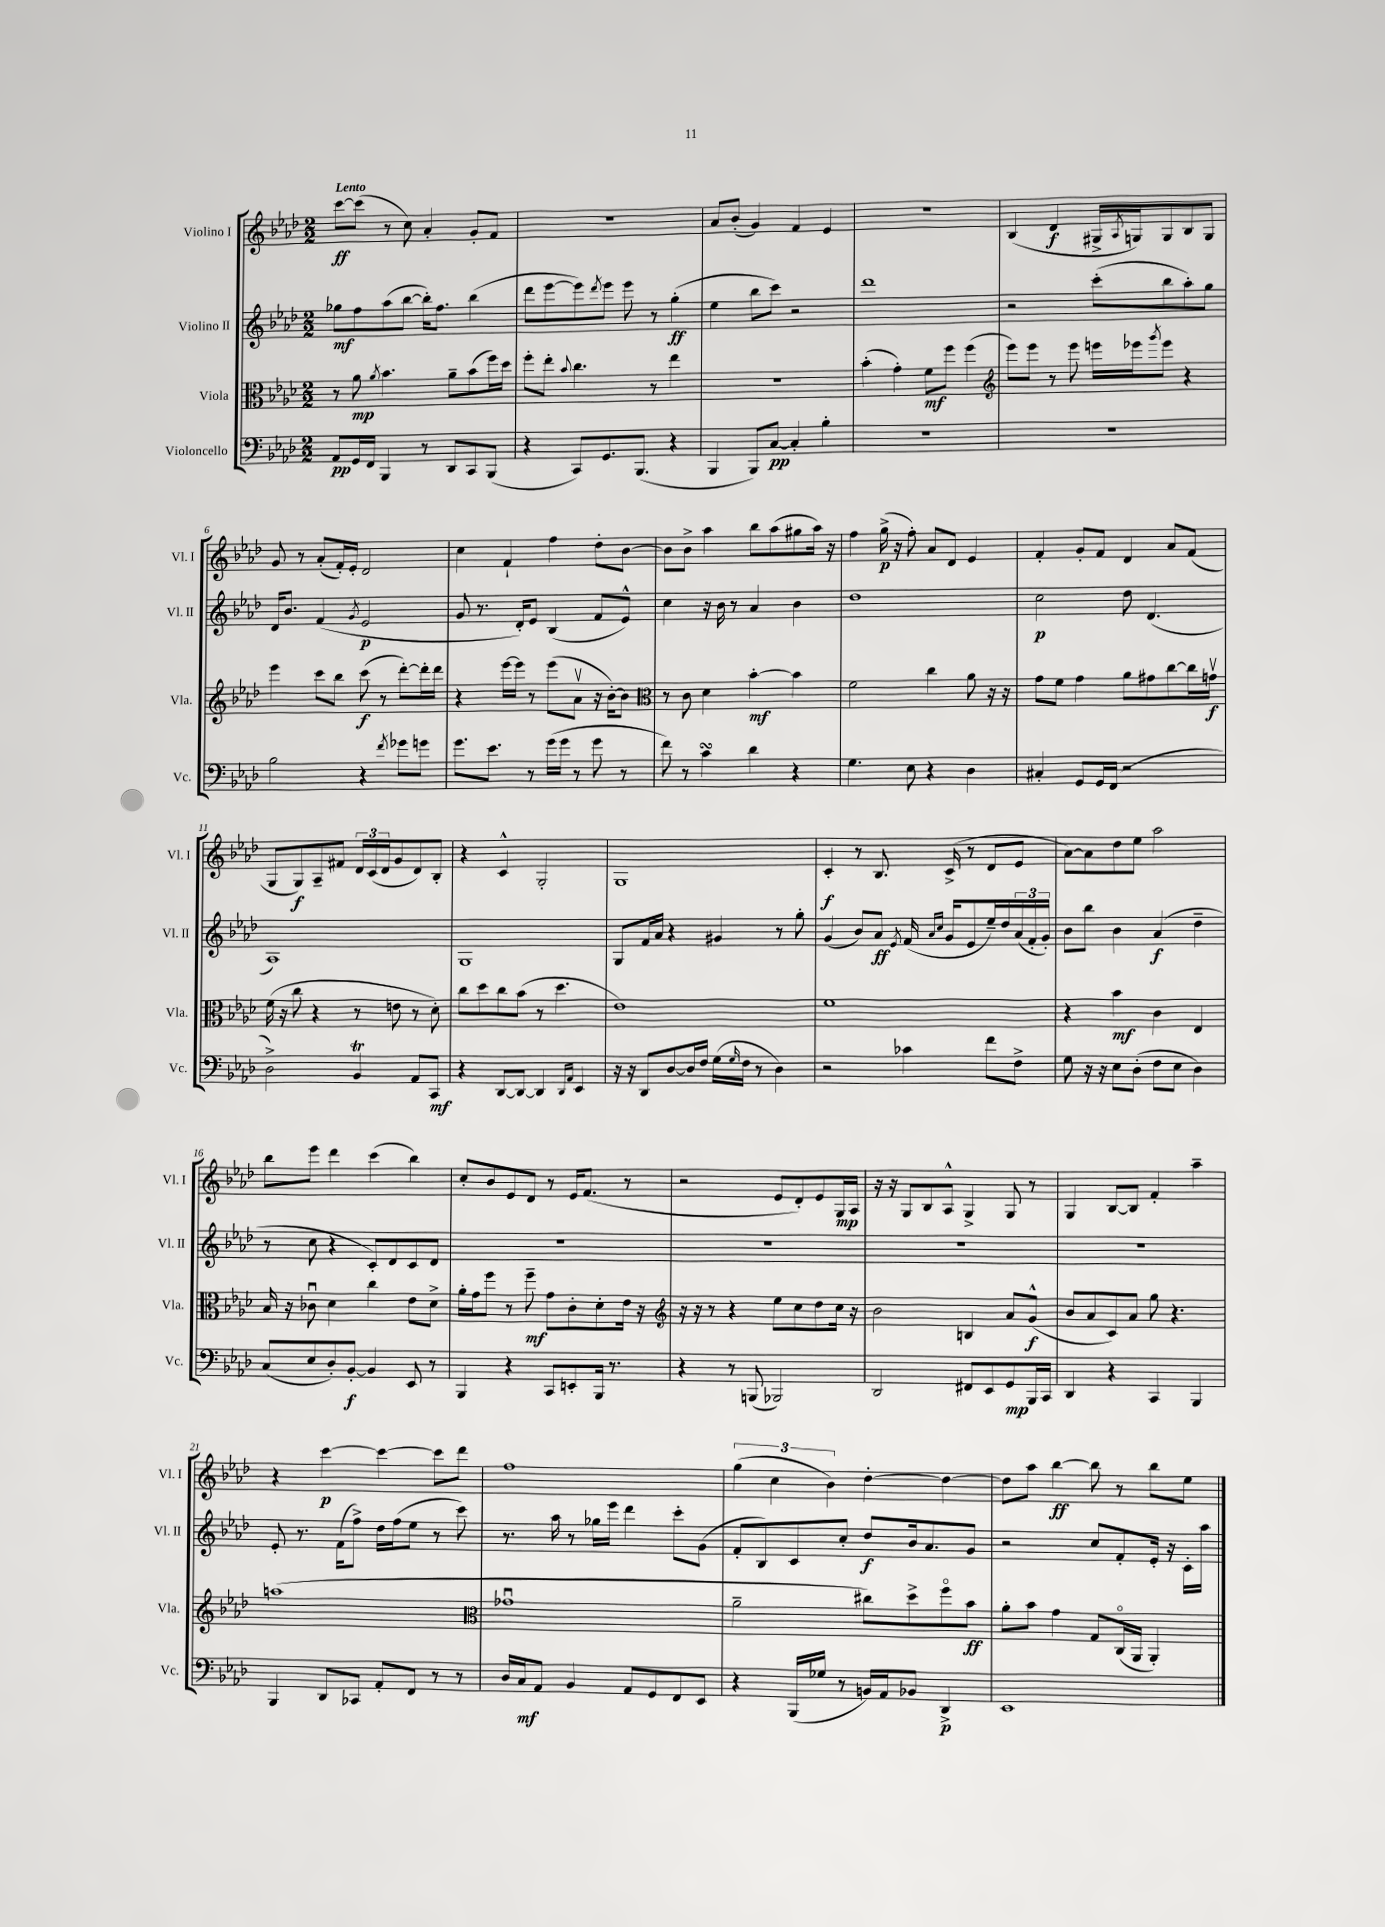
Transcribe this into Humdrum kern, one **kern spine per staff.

**kern	**dynam	**kern	**dynam	**kern	**dynam	**kern	**dynam
*part4	*part4	*part3	*part3	*part2	*part2	*part1	*part1
*staff4	*staff4	*staff3	*staff3	*staff2	*staff2	*staff1	*staff1
*I"Violoncello	*	*I"Viola	*	*I"Violino II	*	*I"Violino I	*
*I'Vc.	*	*I'Vla.	*	*I'Vl. II	*	*I'Vl. I	*
*clefF4	*	*clefC3	*	*clefG2	*	*clefG2	*
*k[b-e-a-d-]	*	*k[b-e-a-d-]	*	*k[b-e-a-d-]	*	*k[b-e-a-d-]	*
*M2/2	*	*M2/2	*	*M2/2	*	*M2/2	*
=1	=1	=1	=1	=1	=1	=1	=1
!	!	!	!	!	!	!LO:TX:a:B:t=Lento	!
8AA-/L	pp	8r	.	8gg-X\L	mf	[8ccc\L	ff
16GG/L	.	8a-\	mp	8ff\	.	(8ccc\J]	.
16FF/JJ	.	.	.	.	.	.	.
.	.	8qa-/	.	.	.	.	.
4BBB-/	.	4.b-\	.	(8aa-\	.	8r	.
.	.	.	.	[8bb-\J	.	8cc\)	.
8r	.	.	.	16bb-'\KL])	.	4a-'/	.
.	.	.	.	8.ff\J	.	.	.
8DD-/L	.	8a-~\L	.	.	.	.	.
8CC/	.	(8b-\	.	(4bb-\	.	8g'/L	.
(8BBB-/J	.	16ff\L)	.	.	.	8f/J	.
.	.	16dd-\JJ	.	.	.	.	.
=2	=2	=2	=2	=2	=2	=2	=2
4r	.	8ff'\L	.	8ddd-\L	.	1r	.
.	.	8ee-'\J	.	[8eee-\	.	.	.
.	.	8qqb-/	.	.	.	.	.
8CC/L)	.	4.cc\	.	8eee-\])	.	.	.
.	.	.	.	8qddd-/	.	.	.
8.GG/	.	.	.	8eee-\J	.	.	.
.	.	.	.	8eee-\	.	.	.
(8.BBB-/J	.	.	.	.	.	.	.
.	.	8r	.	8r	.	.	.
4r	.	4ee-\	.	(4gg'\	ff	.	.
=3	=3	=3	=3	=3	=3	=3	=3
4BBB-/	.	1r	.	4ee-\	.	8a-/L	.
.	.	.	.	.	.	(8b-'/J	.
8BBB-/L)	.	.	.	8bb-\L	.	4g/)	.
[8C/J	pp	.	.	8ccc\J)	.	.	.
4C'/]	.	.	.	2r	.	4f/	.
4B-'\	.	.	.	.	.	4e-/	.
=4	=4	=4	=4	=4	=4	=4	=4
1r	.	(4b-'\	.	1ddd-	.	1r	.
.	.	4g'\)	.	.	.	.	.
.	.	8f\L	mf	.	.	.	.
.	.	8ff\J	.	.	.	.	.
.	.	(4ff\	.	.	.	.	.
=5	=5	=5	=5	=5	=5	=5	=5
*	*	*clefG2	*	*	*	*	*
1r	.	8eee-\L)	.	2r	.	(4B-/	.
.	.	8eee-\J	.	.	.	.	.
.	.	8r	.	.	.	4d-/	f
.	.	8eee-\	.	.	.	.	.
.	.	16eeen\LL	.	(8ccc'\L	.	16G#X^/LL	.
.	.	.	.	.	.	8qA-/	.
.	.	16eee-X\J	.	.	.	16Gn/J)	.
.	.	8qggg/	.	.	.	.	.
.	.	8eee-\J	.	8bb-\	.	8G/	.
.	.	4r	.	8aa-'\)	.	8B-/	.
.	.	.	.	8gg\J	.	8G/J	.
!!LO:LB:g=z
=6	=6	=6	=6	=6	=6	=6	=6
2B-\	.	4eee-\	.	16d-/KL	.	8g/	.
.	.	.	.	8.b-/J	.	.	.
.	.	.	.	.	.	8r	.
.	.	8ccc\L	.	(4f/	.	(8a-'/L	.
.	.	8bb-\J	.	.	.	16f'/L)	.
.	.	.	.	.	.	16e-'/JJ	.
.	.	.	.	8qg/	.	.	.
4r	.	(8ccc\	f	2e-/	p	2d-/	.
.	.	8r	.	.	.	.	.
8qf/	.	.	.	.	.	.	.
8g-X\L	.	[8ddd-'\L)	.	.	.	.	.
8gn\J	.	16ddd-'\L]	.	.	.	.	.
.	.	16ddd-\JJ	.	.	.	.	.
=7	=7	=7	=7	=7	=7	=7	=7
8.g\L	.	4r	.	8g/	.	4cc\	.
.	.	.	.	8.r	.	.	.
8.e-\J	.	.	.	.	.	.	.
.	.	[16eee-\LL	.	.	.	4f`/	.
.	.	16eee-\JJ]	.	16d-'/KL)	.	.	.
8r	.	8r	.	8e-/J	.	.	.
(16g\LL	.	(8eee-\L	.	(4B-/	.	4ff\	.
16g\JJ	.	.	.	.	.	.	.
8r	.	8a-v\J	.	.	.	.	.
8g\	.	16r	.	8f/L	.	8dd-'\L	.
.	.	[16b-'\KL)	.	.	.	.	.
8r	.	8b-\J]	.	8e-^^/J)	.	[8b-\J	.
=8	=8	=8	=8	=8	=8	=8	=8
*	*	*clefC3	*	*	*	*	*
8f\)	.	8r	.	4cc\	.	8b-\L]	.
8r	.	8c\	.	.	.	8b-^\J	.
4csSsS\	.	4d-\	.	16r	.	4aa-\	.
.	.	.	.	16b-\	.	.	.
.	.	.	.	8r	.	.	.
4d-\	.	[4b-'\	mf	4a-/	.	8bb-\L	.
.	.	.	.	.	.	(8aa-\	.
4r	.	4b-\]	.	4b-\	.	8gg#X\	.
.	.	.	.	.	.	16aa-\Jk)	.
.	.	.	.	.	.	16r	.
=9	=9	=9	=9	=9	=9	=9	=9
4.G\	.	2f\	.	1dd-	.	4ff\	.
.	.	.	.	.	.	(16gg^\	p
.	.	.	.	.	.	16r	.
8E-\	.	.	.	.	.	8ff'\)	.
4r	.	4cc\	.	.	.	8a-/L	.
.	.	.	.	.	.	8d-/J	.
4D-\	.	8a-\	.	.	.	4e-/	.
.	.	16r	.	.	.	.	.
.	.	16r	.	.	.	.	.
=10	=10	=10	=10	=10	=10	=10	=10
4C#X'/	.	8g\L	.	2cc\	p	4f'/	.
.	.	8f\J	.	.	.	.	.
8GG/L	.	4g\	.	.	.	8g'/L	.
16GG/L	.	.	.	.	.	8f/J	.
(16FF/JJ	.	.	.	.	.	.	.
2r	.	8a-\L	.	8dd-\	.	4d-/	.
.	.	8g#X\	.	(4.d-/	.	.	.
.	.	[8cc\	.	.	.	8a-/L	.
.	.	16cc\L]	.	.	.	(8f/J	.
.	.	16gnv\JJ	f	.	.	.	.
!!LO:LB:g=z
=11	=11	=11	=11	=11	=11	=11	=11
2D-^\)	.	(16f\	.	1A-)	.	8G/L	.
.	.	16r	.	.	.	.	.
.	.	8cc\	.	.	.	8G/)	f
.	.	4r	.	.	.	8A-~/	.
.	.	.	.	.	.	8f#X/J	.
4BB-T/	.	8r	.	.	.	24d-/LL	.
.	.	.	.	.	.	(24c/	.
.	.	.	.	.	.	24d-/J	.
.	.	8en\	.	.	.	8g/	.
8AA-/L	.	8r	.	.	.	8d-/)	.
8CC/J	mf	8d-'\)	.	.	.	8B-'/J	.
=12	=12	=12	=12	=12	=12	=12	=12
4r	.	8cc\L	.	1G	.	4r	.
.	.	8dd-\	.	.	.	.	.
[8DD-/L	.	8cc\	.	.	.	4c^^/	.
8DD-/J_	.	(8b-\J	.	.	.	.	.
4DD-/]	.	8r	.	.	.	2G'/	.
.	.	4.dd-\	.	.	.	.	.
16qqDD-/LL	.	.	.	.	.	.	.
16qqAA-/JJ	.	.	.	.	.	.	.
4EE-/	.	.	.	.	.	.	.
=13	=13	=13	=13	=13	=13	=13	=13
16r	.	1e-)	.	8G/L	.	1G	.
16r	.	.	.	.	.	.	.
8DD-/L	.	.	.	16f/L	.	.	.
.	.	.	.	16a-/JJ	.	.	.
[8D-/	.	.	.	4r	.	.	.
16D-/L]	.	.	.	.	.	.	.
16F/JJ	.	.	.	.	.	.	.
(16G\LL	.	.	.	4g#X/	.	.	.
16qqG/	.	.	.	.	.	.	.
16F\JJ	.	.	.	.	.	.	.
8r	.	.	.	.	.	.	.
4D-\)	.	.	.	8r	.	.	.
.	.	.	.	8gg'\	.	.	.
=14	=14	=14	=14	=14	=14	=14	=14
2r	.	1f	.	(4g/	.	4c'/	f
.	.	.	.	8b-/L)	.	8r	.
.	.	.	.	8a-/J	ff	8.B-/	.
.	.	.	.	8qe-/	.	.	.
4c-X\	.	.	.	(16f/	.	.	.
.	.	.	.	16qqa-/LL	.	.	.
.	.	.	.	16qqcc/JJ	.	.	.
.	.	.	.	16g/KL	.	(16c^/	.
.	.	.	.	8e-/	.	8r	.
8f\L	.	.	.	16ee-~/L)	.	8d-/L	.
.	.	.	.	16dd-/	.	.	.
8F^\J	.	.	.	(24a-/	.	8e-/J	.
.	.	.	.	24f'/	.	.	.
.	.	.	.	24g'/JJ)	.	.	.
=15	=15	=15	=15	=15	=15	=15	=15
8G\	.	4r	.	8b-\L	.	[8a-\L)	.
16r	.	.	.	8bb-\J	.	8a-\]	.
16r	.	.	.	.	.	.	.
8E-\L	.	4b-\	mf	4b-\	.	8dd-\	.
(8D-'\J	.	.	.	.	.	8ee-\J	.
8F\L	.	4c\	.	(4a-/	f	2aa-\	.
8E-\J	.	.	.	.	.	.	.
4D-\)	.	4E-/	.	4dd-~\	.	.	.
!!LO:LB:g=z
=16	=16	=16	=16	=16	=16	=16	=16
(8C/L	.	16B-/	.	8r	.	8bb-\L	.
.	.	16r	.	.	.	.	.
8E-/	.	8c-Xu\	.	8cc\	.	8eee-\J	.
8D-'/)	.	4d-\	.	4r	.	4ddd-\	.
[8BB-'/J	f	.	.	.	.	.	.
4BB-/]	.	4cc\	.	8c'/L)	.	(4ccc\	.
.	.	.	.	8d-/	.	.	.
8EE-/	.	8e-\L	.	8c/	.	4bb-\)	.
8r	.	8d-^\J	.	8d-/J	.	.	.
=17	=17	=17	=17	=17	=17	=17	=17
4BBB-/	.	16a-'\LL	.	1r	.	8cc'/L	.
.	.	16g\J	.	.	.	.	.
.	.	8ff\J	.	.	.	8b-/	.
4r	.	8r	.	.	.	8e-/	.
.	.	8ff~\	mf	.	.	8d-/J	.
8CC/L	.	8g\L	.	.	.	8r	.
8EEn'/	.	8c'\	.	.	.	16e-/KL	.
.	.	.	.	.	.	(8.f/J	.
16BBB-/Jk	.	8d-'\	.	.	.	.	.
8.r	.	.	.	.	.	.	.
.	.	16e-\Jk	.	.	.	8r	.
.	.	16r	.	.	.	.	.
=18	=18	=18	=18	=18	=18	=18	=18
*	*	*clefG2	*	*	*	*	*
4r	.	16r	.	1r	.	2r	.
.	.	16r	.	.	.	.	.
.	.	8r	.	.	.	.	.
8r	.	4r	.	.	.	.	.
(8BBBn/	.	.	.	.	.	.	.
2BBB-X/)	.	8ee-\L	.	.	.	8e-/L	.
.	.	8cc\	.	.	.	8d-'/)	.
.	.	8dd-\	.	.	.	8e-/	.
.	.	16cc\Jk	.	.	.	16G/L	mp
.	.	16r	.	.	.	16A-/JJ	.
=19	=19	=19	=19	=19	=19	=19	=19
2DD-/	.	2b-\	.	1r	.	16r	.
.	.	.	.	.	.	16r	.
.	.	.	.	.	.	8G/L	.
.	.	.	.	.	.	8B-/	.
.	.	.	.	.	.	8A-^^/J	.
8FF#X/L	.	4Bn/	.	.	.	4G^/	.
8EE-/	.	.	.	.	.	.	.
8GG/	mp	8a-/L	.	.	.	8G/	.
16BBB-/L	.	(8g^^/J	f	.	.	8r	.
16CC/JJ	.	.	.	.	.	.	.
=20	=20	=20	=20	=20	=20	=20	=20
4DD-/	.	8b-/L	.	1r	.	4G/	.
.	.	8a-/	.	.	.	.	.
4r	.	8c/)	.	.	.	[8B-/L	.
.	.	8a-/J	.	.	.	8B-/J]	.
4CC/	.	8gg\	.	.	.	4f'/	.
.	.	4.r	.	.	.	.	.
4BBB-/	.	.	.	.	.	4aa-~\	.
!!LO:LB:g=z
=21	=21	=21	=21	=21	=21	=21	=21
4BBB-/	.	(1aan	.	8e-'/	.	4r	.
.	.	.	.	8.r	.	.	.
8DD-/L	.	.	.	.	.	[4ccc\	p
.	.	.	.	(16f\KL	.	.	.
8CC-X/J	.	.	.	8ff^\J)	.	.	.
8AA-'/L	.	.	.	16dd-\LL	.	4ccc\_	.
.	.	.	.	(16ff\J	.	.	.
8FF/J	.	.	.	8ee-\J	.	.	.
8r	.	.	.	8r	.	8ccc\L]	.
8r	.	.	.	8ccc\)	.	8ddd-\J	.
=22	=22	=22	=22	=22	=22	=22	=22
*	*	*clefC3	*	*	*	*	*
16D-/LL	.	1g-Xu	.	8.r	.	1ff	.
16C/J	mf	.	.	.	.	.	.
8AA-/J	.	.	.	.	.	.	.
.	.	.	.	16aa-\	.	.	.
4BB-/	.	.	.	8r	.	.	.
.	.	.	.	16gg-X\LL	.	.	.
.	.	.	.	16eee-\JJ	.	.	.
8AA-/L	.	.	.	4ddd-\	.	.	.
8GG/	.	.	.	.	.	.	.
8FF/	.	.	.	8ccc'\L	.	.	.
8EE-/J	.	.	.	(8g\J	.	.	.
=23	=23	=23	=23	=23	=23	=23	=23
4r	.	2a-~\	.	8f'/L	.	(6gg\	.
.	.	.	.	8B-/)	.	.	.
.	.	.	.	.	.	6cc\	.
(16BBB-/LL	.	.	.	8c/	.	.	.
16G-X/JJ	.	.	.	.	.	.	.
.	.	.	.	.	.	6b-\)	.
8r	.	.	.	8cc'/J	.	.	.
16BBn/LL)	.	8cc#X\L)	.	8dd-/L	f	[4dd-'\	.
16AA-/J	.	.	.	.	.	.	.
8BB-X/J	.	8dd-^\	.	16b-/k	.	.	.
.	.	.	.	8.a-/	.	.	.
4DD-^/	p	8ff\	.	.	.	4dd-\_	.
.	.	8b-\J	ff	8g/J	.	.	.
=24	=24	=24	=24	=24	=24	=24	=24
1EE-	.	8a-'\L	.	2r	.	8dd-\L]	.
.	.	8b-\J	.	.	.	8aa-\J	.
.	.	4g\	.	.	.	[4bb-\	ff
.	.	8G/L	.	8cc/L	.	8bb-\]	.
.	.	(16C/L	.	8f'/	.	8r	.
.	.	16AA-/JJ	.	.	.	.	.
.	.	4AA-'/)	.	16e-'/Jk	.	8bb-\L	.
.	.	.	.	16r	.	.	.
.	.	.	.	16c'\LL	.	8ee-\J	.
.	.	.	.	16aa-\JJ	.	.	.
==	==	==	==	==	==	==	==
*-	*-	*-	*-	*-	*-	*-	*-
